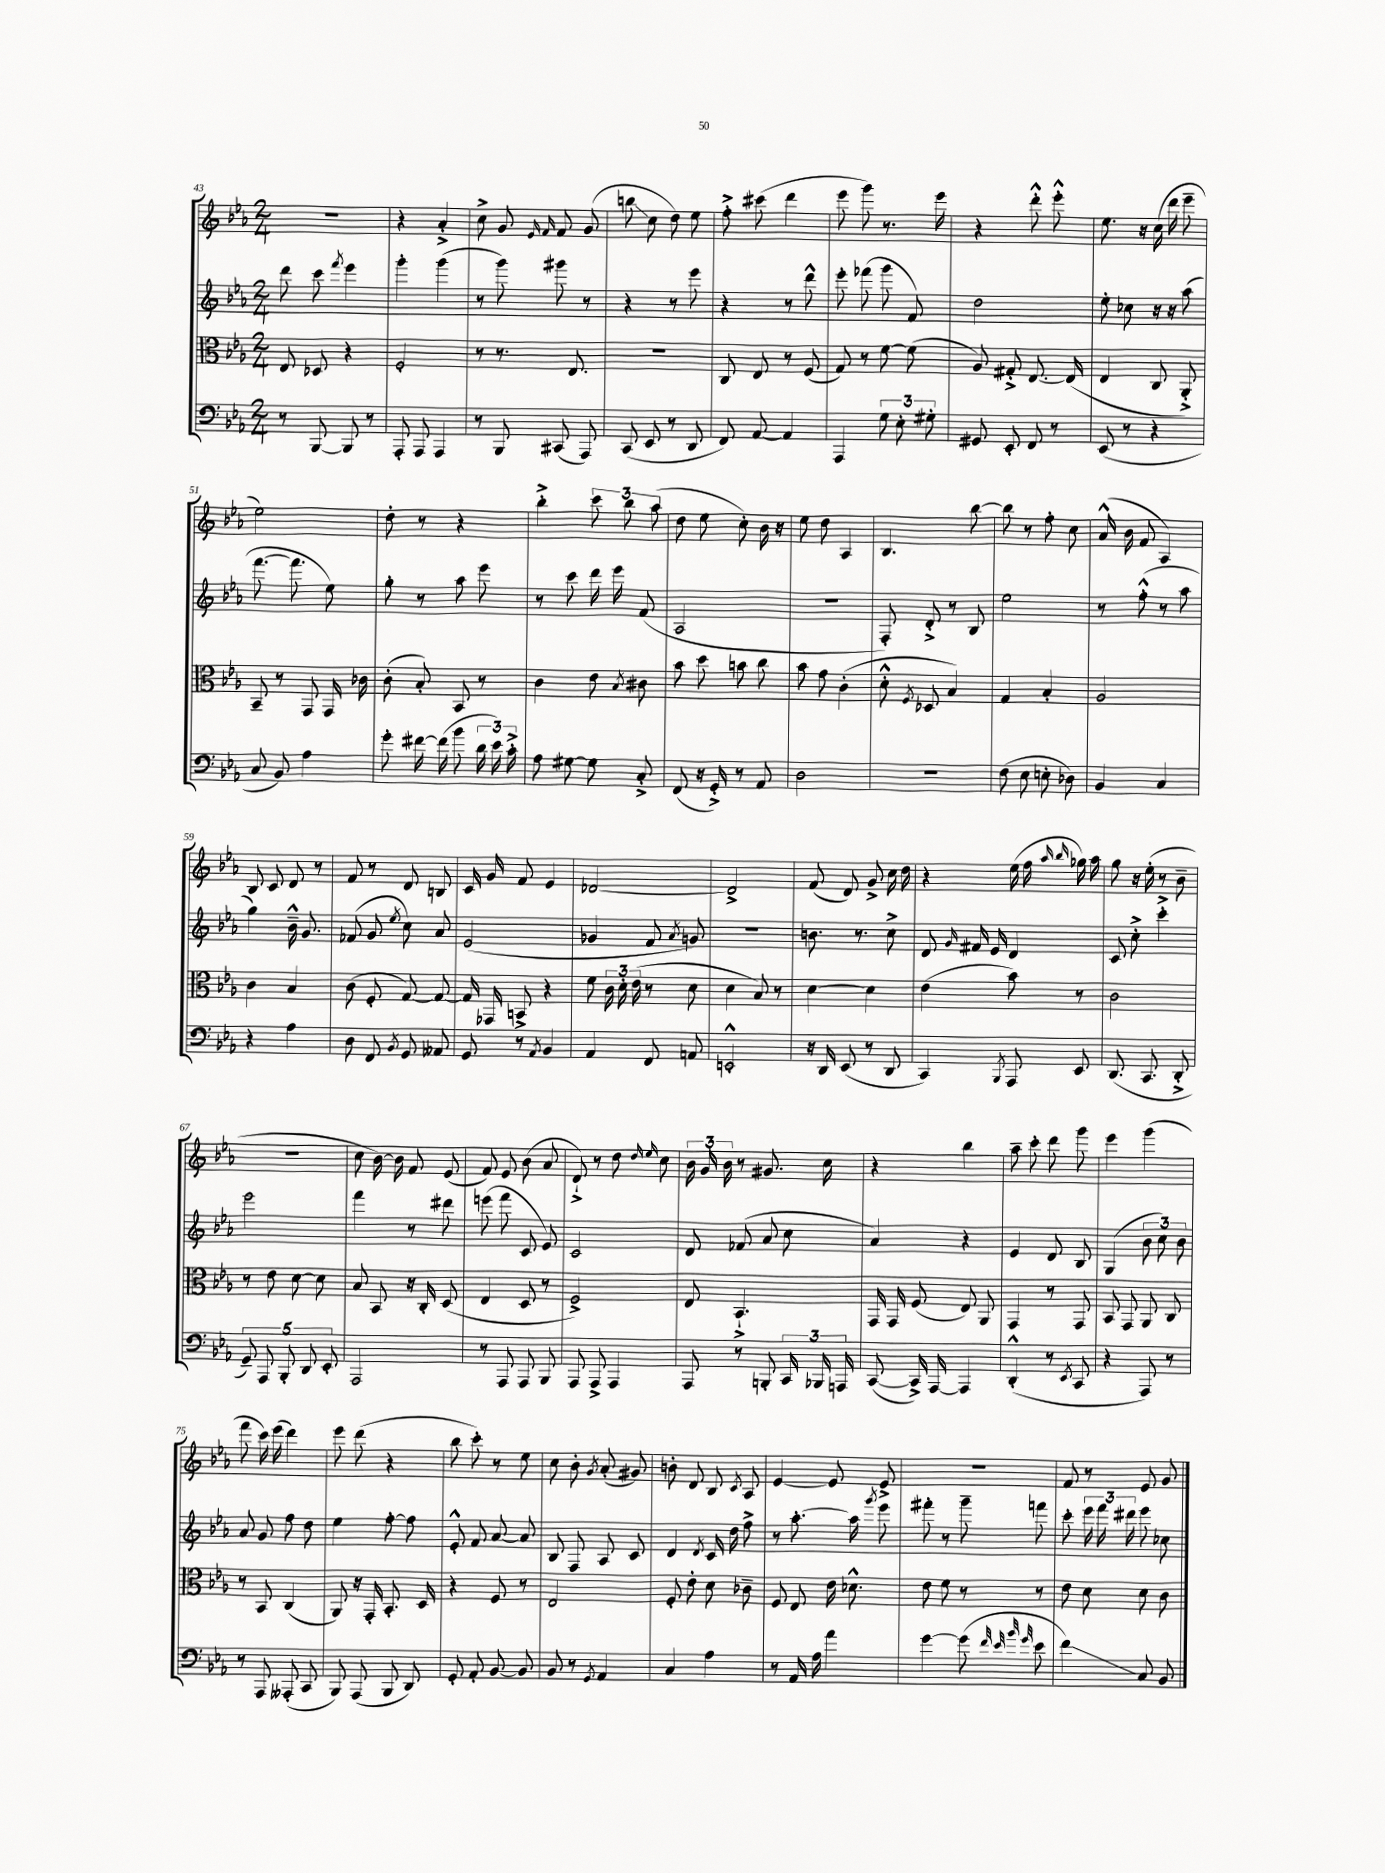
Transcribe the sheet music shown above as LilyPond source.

<<
\new StaffGroup <<
\new Staff = "s0" {
    \clef treble \key ees \major \numericTimeSignature \time 2/4
    \autoBeamOff R2 |
    r4 aes'4-.-> |
    c''8-> g'8 \grace { ees'16 f'16 } f'8 g'8( |
    b''8\glissando c''8 d''8) ees''8 |
    f''8-.-> cis'''8( d'''4 |
    ees'''8 g'''8) r8. ees'''16 |
    r4 d'''8-.-^ ees'''8-.-^ |
    ees''8. r16 c''16( d'''16 ees'''8-- |
    ees''2) |
    d''8-. r8 r4 |
    bes''4-.-> \tuplet 3/2 { c'''8 bes''8 aes''8( } |
    d''8 ees''8 c''8-.) bes'16 r16 |
    ees''8 d''8 aes4 |
    bes4. bes''8~ |
    bes''8 r8 f''8-. c''8 |
    aes'16-^( bes'16 f'8 aes4) |
    bes8 c'8 d'8 r8 |
    f'8 r8 d'8 b8 |
    c'16 g'16 f'8 ees'4 |
    des'2~ |
    des'2-> |
    f'8( d'8) g'8-> c''16 d''16 |
    r4 ees''16( f''16 \grace { aes''16 bes''16 } ges''16) aes''16 |
    g''8 r16 ees''16-.( r8 bes'8-- |
    R2 |
    c''8 bes'16~) bes'16 f'8 ees'8( |
    f'8) ees'8 bes'8( aes'8 |
    d'8-!->) r8 d''8 \grace { d''16 ees''16 } c''8 |
    \tuplet 3/2 { bes'16 g'16 bes'16 } r8 gis'8. c''16 |
    r4 bes''4 |
    aes''8-- c'''8-. d'''8 g'''8 |
    ees'''4 g'''4( |
    f'''8 c'''16) ees'''16( d'''4) |
    ees'''8 d'''8( r4 |
    bes''8 c'''8-.) r8 ees''8 |
    c''8 bes'8-. \acciaccatura { g'8 } aes'8-.( gis'8) |
    b'8-. d'8 bes8 \acciaccatura { c'8 } aes8 |
    ees'4~ ees'8 ees'8-> |
    R2 |
    f'8 r8 ees'8 g'8 \bar "|." |
}
\new Staff = "s1" {
    \clef treble \key ees \major \numericTimeSignature \time 2/4
    \autoBeamOff d'''8 c'''8 \acciaccatura { f'''8 } ees'''4 |
    g'''4-. g'''4( |
    r8 g'''8) gis'''8 r8 |
    r4 r8 ees'''8 |
    r4 r8 d'''8-^ |
    ees'''8-. fes'''8( g'''8 f'8) |
    d''2 |
    ees''8-. ces''8 r16 r16 aes''8( |
    f'''8.~ f'''8. ees''8) |
    g''8-. r8 aes''8 ees'''8 |
    r8 c'''8 d'''16 ees'''16 f'8( |
    aes2 |
    R2 |
    f8-.) d'8-.-> r8 bes8 |
    ees''2 |
    r8 f''8-.-^( r8 aes''8 |
    g''4) bes'16---^ g'8. |
    fes'8( g'8 \acciaccatura { ees''8 } c''8) aes'8 |
    ees'2( |
    ges'4 f'8 \acciaccatura { aes'8 } g'8) |
    R2 |
    b'8. r8. c''8-> |
    d'8 \grace { g'16 } fis'16 ees'16 d'4 |
    c'8 c''8-.-> c'''4-.-> |
    ees'''2 |
    f'''4 r8 dis'''8 |
    e'''8( f'''8 c'8 ees'8) |
    c'2 |
    d'8 fes'8( aes'8 c''8 |
    aes'4) r4 |
    ees'4 d'8 bes8 |
    g4( \tuplet 3/2 { bes'8 c''8) bes'8 } |
    aes'8 g'8 f''8 d''8 |
    ees''4 f''8~-. f''8 |
    ees'8-.-^ f'8 aes'8~ aes'8 |
    bes8 f8 aes8 c'8 |
    d'4 \acciaccatura { d'8 } c'16 d''16 f''8-> |
    r8 aes''8.~-. aes''16 \acciaccatura { g'''8 } ees'''8 |
    fis'''8-. r8 g'''8-- f'''8 |
    c'''8-. \tuplet 3/2 { ees'''16 f'''16 dis'''16 } ees'''8 ces''8 \bar "|." |
}
\new Staff = "s2" {
    \clef alto \key ees \major \numericTimeSignature \time 2/4
    \autoBeamOff ees8 des8 r4 |
    f2-. |
    r8 r8. ees8. |
    R2 |
    c8 ees8 r8 f8( |
    g8) r8 f'8~ f'8( |
    aes8) gis8-.-> ees8.~ ees16( |
    ees4 c8 aes,8-.->) |
    bes,8-- r8 g,8 g,16 ces'16 |
    c'8-.( bes8-.) bes,8 r8 |
    c'4 ees'8 \acciaccatura { bes8 } cis'8 |
    bes'8 d''8 b'8 c''8 |
    bes'8 g'8 c'4-.( |
    d'8-.-^ \acciaccatura { f8 } des8 bes4) |
    g4 bes4-. |
    aes2 |
    c'4 bes4 |
    c'8( f8-. g8~) g8~ |
    g16 ges,16 b,8-> r4 |
    f'8 \tuplet 3/2 { c'16 d'16-. ees'16( } r8 d'8 |
    d'4 bes8) r8 |
    d'4~ d'4 |
    ees'4( bes'8) r8 |
    c'2 |
    r8 ees'8 d'8~ d'8 |
    bes8 bes,8 r16 c16-. d8( |
    ees4 d8 r8 |
    f2->) |
    ees8 bes,4.-!-> |
    g,16 g,16 f8( ees8) aes,8 |
    g,4 r8 g,8 |
    bes,8 g,8 aes,8 c8 |
    r8 bes,8 c4( |
    aes,8) r16 g,16-. bes,8.-. d16 |
    r4 f8 r8 |
    ees2 |
    f8-. ees'8-. d'8 ces'8-- |
    f8 ees8 ees'16 des'8.-^ |
    ees'8 f'8 r8 r8 |
    ees'8 d'8 d'8 c'8 \bar "|." |
}
\new Staff = "s3" {
    \clef bass \key ees \major \numericTimeSignature \time 2/4
    \autoBeamOff r8 bes,,8~ bes,,8 r8 |
    aes,,8-. aes,,8 aes,,4 |
    r8 bes,,8 cis,8( aes,,8) |
    c,8( ees,8 r8 d,8 |
    f,8) aes,8~ aes,4 |
    aes,,4 \tuplet 3/2 { g8 ees8-. gis8-. } |
    gis,8 ees,8-. f,8 r8 |
    ees,8( r8 r4 |
    c8 bes,8) aes4 |
    g'8-. fis'16~ fis'16( bes'8 \tuplet 3/2 { d'16 ees'16) c'16-.-> } |
    aes8 gis8~ gis8 c8-.-> |
    f,8( r16 g,16-.->) r8 aes,8 |
    d2 |
    r2 |
    f8( ees8 e8-. des8) |
    bes,4 c4 |
    r4 aes4 |
    d8 f,8 \acciaccatura { bes,8 } g,8 aeses,8 |
    g,8 r8 \acciaccatura { aes,8 } bes,4 |
    aes,4 f,8 a,8 |
    e,2-.-^ |
    r16 d,16 ees,8( r8 d,8 |
    c,4) \acciaccatura { bes,,8 } aes,,8 ees,8 |
    d,8.( c,8. d,8-.-> |
    \tuplet 5/4 { g,8--) aes,,8 bes,,8-. d,8 ees,8-. } |
    aes,,2 |
    r8 aes,,8 aes,,8 bes,,8 |
    aes,,8 aes,,8-> aes,,4 |
    aes,,8 r8 b,,8-. \tuplet 3/2 { c,16 bes,,16 a,,16 } |
    c,8~( c,16->) aes,,16~ aes,,4 |
    d,4-.-^( r8 \acciaccatura { ees,8 } c,8 |
    r4 aes,,8) r8 |
    r8 aes,,8 aeses,,8-.( c,8 |
    bes,,8) aes,,8( bes,,8 d,8) |
    g,8-. aes,8-. bes,8~ bes,8 |
    bes,8 r8 \acciaccatura { g,8 } aes,4 |
    c4 aes4 |
    r8 aes,16 aes16 aes'4 |
    g'4~ g'8( \grace { f'32 ees'32 bes'32 g'32 } ees'8 |
    f'4\glissando) c8 bes,8 \bar "|." |
}
>>
>>
\layout { \context { \Score currentBarNumber = #43 } }
